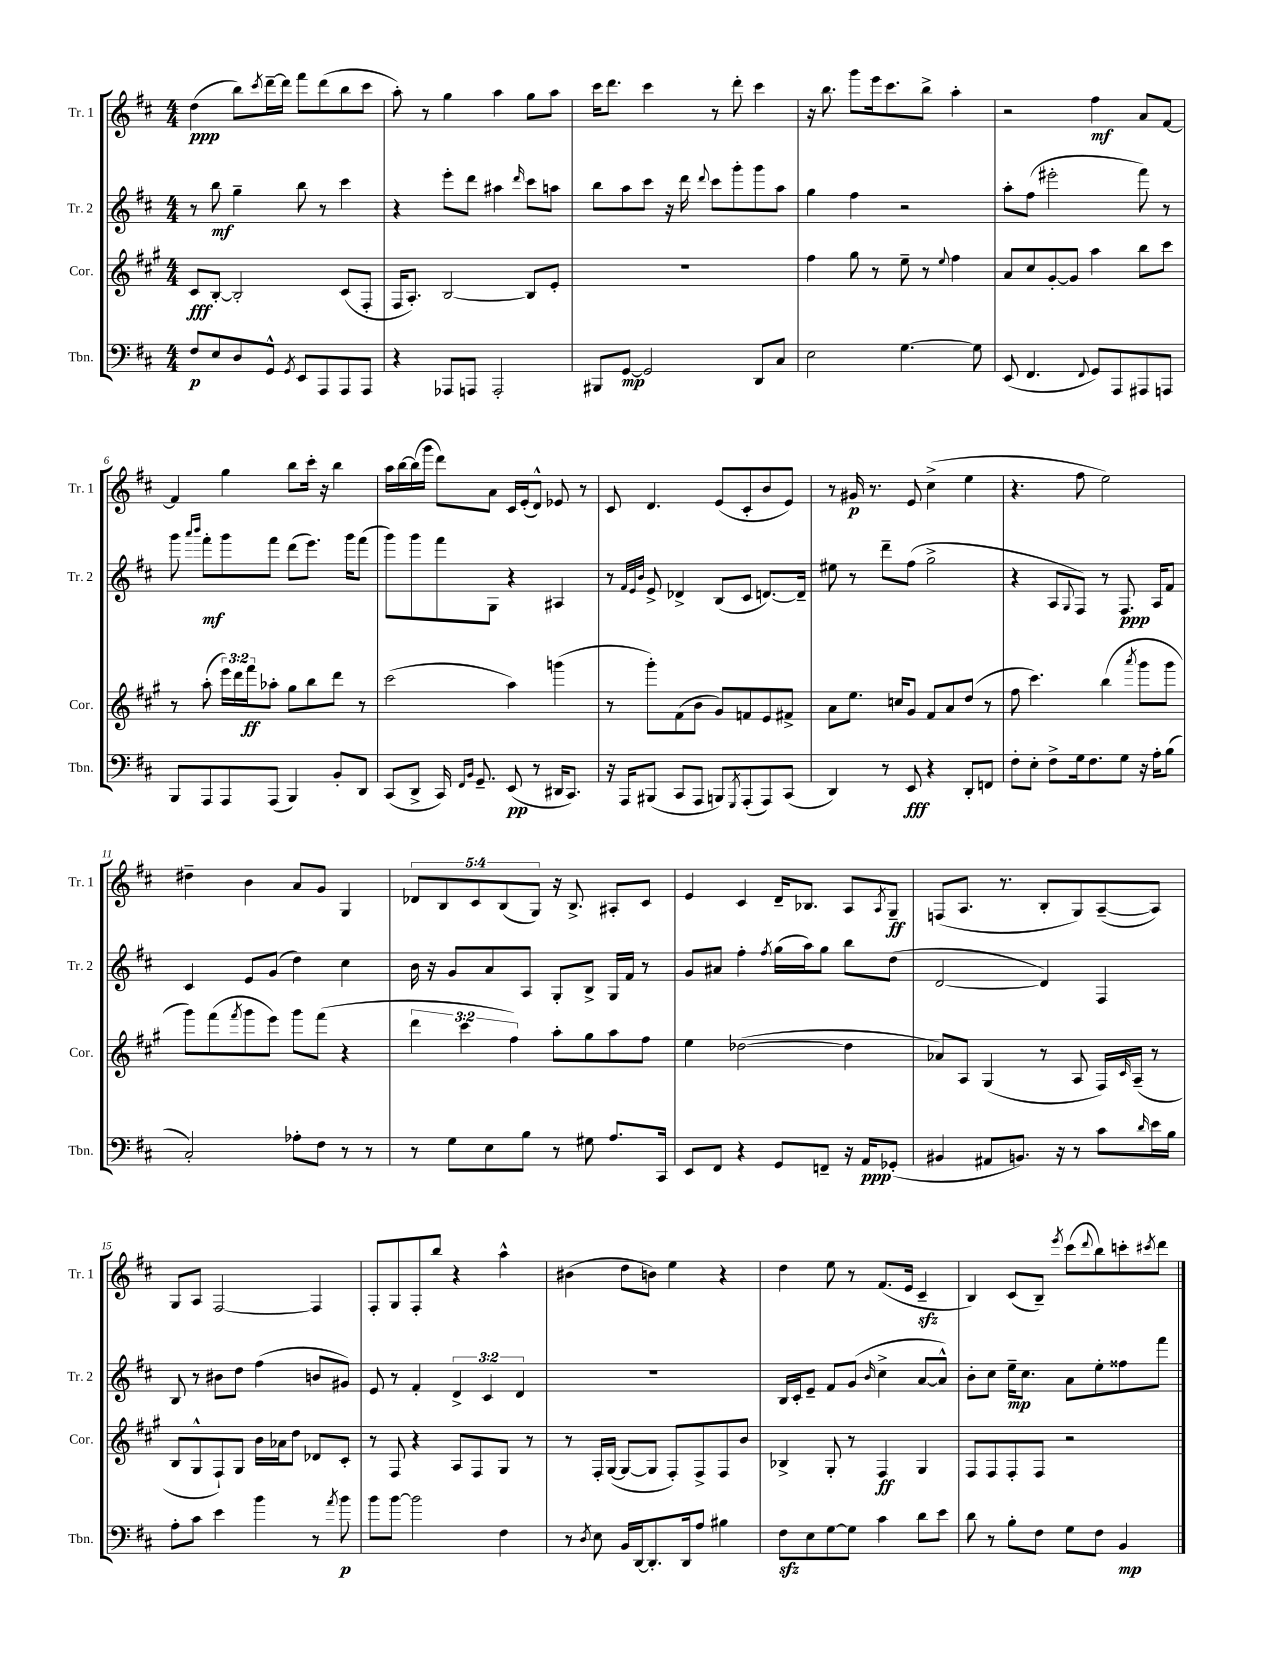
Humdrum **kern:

**kern	**dynam	**kern	**dynam	**kern	**dynam	**kern	**dynam
*part4	*part4	*part3	*part3	*part2	*part2	*part1	*part1
*staff4	*staff4	*staff3	*staff3	*staff2	*staff2	*staff1	*staff1
*I"Tbn.	*	*I"Cor.	*	*I"Tr. 2	*	*I"Tr. 1	*
*I'Tbn.	*	*I'Cor.	*	*I'Tr. 2	*	*I'Tr. 1	*
*clefF4	*	*clefG2	*	*clefG2	*	*clefG2	*
*k[f#c#]	*	*k[f#c#g#]	*	*k[f#c#]	*	*k[f#c#]	*
*M4/4	*	*M4/4	*	*M4/4	*	*M4/4	*
=1	=1	=1	=1	=1	=1	=1	=1
8F#/L	p	8c#/L	fff	8r	.	(4dd\	ppp
8E/	.	[8B'/J	.	8bb\	mf	.	.
8D/	.	2B'/]	.	4gg~\	.	8bb\L)	.
.	.	.	.	.	.	8qccc#/	.
8GG^^/J	.	.	.	.	.	[16ddd~\L	.
.	.	.	.	.	.	16ddd\JJ]	.
8qGG/	.	.	.	.	.	.	.
8EE/L	.	.	.	8bb\	.	8fff#\L	.
8AAA/	.	.	.	8r	.	(8ddd\	.
8AAA/	.	(8c#/L	.	4ccc#\	.	8bb\	.
8AAA/J	.	8F#'/J	.	.	.	8ccc#\J	.
=2	=2	=2	=2	=2	=2	=2	=2
4r	.	16F#/KL	.	4r	.	8aa'\)	.
.	.	8.A'/J)	.	.	.	.	.
.	.	.	.	.	.	8r	.
8AAA-X/L	.	[2B/	.	8eee'\L	.	4gg\	.
8AAAn/J	.	.	.	8ddd\J	.	.	.
2AAA'/	.	.	.	4aa#X\	.	4aa\	.
.	.	.	.	16qqddd/	.	.	.
.	.	8B/L]	.	8ccc#\L	.	8gg\L	.
.	.	8e'/J	.	8aan\J	.	8aa\J	.
=3	=3	=3	=3	=3	=3	=3	=3
8BBB#X/L	.	1r	.	8bb\L	.	16ccc#\KL	.
.	.	.	.	.	.	8.ddd\J	.
[8GG/J	mp	.	.	8aa\	.	.	.
2GG/]	.	.	.	8ccc#\J	.	4ccc#\	.
.	.	.	.	16r	.	.	.
.	.	.	.	16ddd\	.	.	.
.	.	.	.	8qqddd/	.	.	.
.	.	.	.	8ccc#\L	.	8r	.
.	.	.	.	8ggg'\	.	8ddd'\	.
8DD/L	.	.	.	8ggg\	.	4ccc#\	.
8C#/J	.	.	.	8aa\J	.	.	.
=4	=4	=4	=4	=4	=4	=4	=4
2E\	.	4ff#\	.	4gg\	.	16r	.
.	.	.	.	.	.	8.bb\	.
.	.	8gg#\	.	4ff#\	.	8ggg\L	.
.	.	8r	.	.	.	16eee\k	.
.	.	.	.	.	.	8.ccc#\	.
[4.G\	.	8ee~\	.	2r	.	.	.
.	.	8r	.	.	.	8bb^\J	.
.	.	8qqee/	.	.	.	.	.
.	.	4ff#\	.	.	.	4aa'\	.
8G\]	.	.	.	.	.	.	.
=5	=5	=5	=5	=5	=5	=5	=5
(8EE/	.	8a/L	.	8aa'\L	.	2r	.
4.FF#/	.	8cc#/	.	(8ff#\J	.	.	.
.	.	[8g#'/	.	2eee#X'\	.	.	.
.	.	8g#/J]	.	.	.	.	.
8qqFF#/	.	.	.	.	.	.	.
8GG/L)	.	4aa\	.	.	.	4ff#\	mf
8AAA/	.	.	.	.	.	.	.
8AAA#X/	.	8bb\L	.	8fff#\)	.	8a/L	.
8AAAn/J	.	8ccc#\J	.	8r	.	[8f#/J	.
!!LO:LB:g=z
=6	=6	=6	=6	=6	=6	=6	=6
8BBB/L	.	8r	.	8ggg\	.	4f#/]	.
.	.	.	.	16qqaaa/LL	.	.	.
.	.	.	.	16qqbbb/JJ	.	.	.
8AAA/	.	(8aa'\	.	8fff#'\L	mf	.	.
8AAA/	.	24eee\LL)	.	8ggg\	.	4gg\	.
.	.	24ddd\	.	.	.	.	.
.	.	24fff#\J	ff	.	.	.	.
(8AAA/J	.	8aa-X'\J	.	8fff#\J	.	.	.
4BBB/)	.	8gg#\L	.	(8ddd\L	.	8bb\L	.
.	.	8bb\	.	8.eee\J)	.	16ccc#'\Jk	.
.	.	.	.	.	.	16r	.
8BB'/L	.	8ddd\J	.	.	.	4bb\	.
.	.	.	.	16ggg\KL	.	.	.
8DD/J	.	8r	.	(8fff#\J	.	.	.
=7	=7	=7	=7	=7	=7	=7	=7
(8CC#/L	.	(2ccc#\	.	8ggg\L)	.	16aa\LL	.
.	.	.	.	.	.	[16bb\	.
8DD^/J	.	.	.	8ggg\	.	(16bb\]	.
.	.	.	.	.	.	16ggg\JJ	.
16CC#/)	.	.	.	8fff#\	.	8ddd\L)	.
16qqFF#/LL	.	.	.	.	.	.	.
16qqBB/JJ	.	.	.	.	.	.	.
8.GG~/	.	.	.	.	.	.	.
.	.	.	.	8G\J	.	8a\J	.
(8EE/	pp	4aa\)	.	4r	.	16c#/LL	.
.	.	.	.	.	.	(16e'/J	.
8r	.	.	.	.	.	8d^^/J)	.
16DD#X/KL	.	(4gggn\	.	4A#X/	.	8e-X/	.
8.CC#/J)	.	.	.	.	.	.	.
.	.	.	.	.	.	8r	.
=8	=8	=8	=8	=8	=8	=8	=8
16r	.	8r	.	8r	.	8c#/	.
16AAA/KL	.	.	.	.	.	.	.
.	.	.	.	32qqf#/LLL	.	.	.
.	.	.	.	32qqe/	.	.	.
.	.	.	.	32qqb/JJJ	.	.	.
(8BBB#X/J	.	8ggg#'\L)	.	8e^/	.	4.d/	.
8CC#/L	.	(8f#\	.	4d-X^/	.	.	.
8AAA/J	.	8b\J	.	.	.	.	.
8BBBn/L)	.	8g#/L)	.	(8B/L	.	(8e/L	.
8qGGG/	.	.	.	.	.	.	.
(8AAA'/	.	8fn/	.	8c#/J	.	8c#'/	.
8AAA/)	.	8e/	.	[8.dn/L)	.	8b/	.
(8CC#/J	.	8f#X^/J	.	.	.	8e/J)	.
.	.	.	.	16d~/Jk]	.	.	.
=9	=9	=9	=9	=9	=9	=9	=9
4DD/)	.	8a\L	.	8ee#X\	.	8r	.
.	.	8.ee\J	.	8r	.	16g#X/	p
.	.	.	.	.	.	8.r	.
8r	.	.	.	8ddd~\L	.	.	.
.	.	16ccn/KL	.	.	.	.	.
8EE/	fff	8g#/J	.	(8ff#\J	.	8e/	.
4r	.	8f#/L	.	2gg^\	.	(4cc#^\	.
.	.	8a/	.	.	.	.	.
8DD'/L	.	(8dd/J	.	.	.	4ee\	.
8FFn/J	.	8r	.	.	.	.	.
=10	=10	=10	=10	=10	=10	=10	=10
8F#'\L	.	8ff#\	.	4r	.	4.r	.
8E'\J	.	4.ccc#\)	.	.	.	.	.
8F#^\L	.	.	.	8A/L	.	.	.
.	.	.	.	8qqG/	.	.	.
16G\k	.	.	.	8F#/J)	.	8ff#\	.
8.F#\	.	.	.	.	.	.	.
.	.	(4bb\	.	8r	.	2ee\)	.
8G\J	.	.	.	8.F#/	ppp	.	.
.	.	8qaaa/	.	.	.	.	.
16r	.	8ggg#\L	.	.	.	.	.
16A'\KL	.	.	.	16A/KL	.	.	.
(8B\J	.	8ggg#\J	.	8f#/J	.	.	.
!!LO:LB:g=z
=11	=11	=11	=11	=11	=11	=11	=11
2C#'/)	.	8ggg#\L)	.	4c#/	.	4dd#X~\	.
.	.	(8fff#\	.	.	.	.	.
.	.	8qfff#/	.	.	.	.	.
.	.	8ggg#\	.	8e/L	.	4b\	.
.	.	8eee\J)	.	(8g/J	.	.	.
8A-X'\L	.	8ggg#\L	.	4dd\)	.	8a/L	.
8F#\J	.	(8fff#\J	.	.	.	8g/J	.
8r	.	4r	.	4cc#\	.	4G/	.
8r	.	.	.	.	.	.	.
=12	=12	=12	=12	=12	=12	=12	=12
8r	.	6ddd\	.	16b\	.	10d-X/L	.
.	.	.	.	16r	.	.	.
.	.	.	.	.	.	10B/	.
8G\L	.	.	.	8g/L	.	.	.
.	.	6ccc#\	.	.	.	.	.
.	.	.	.	.	.	10c#/	.
8E\	.	.	.	8a/	.	.	.
.	.	.	.	.	.	(10B/	.
.	.	6ff#\)	.	.	.	.	.
8B\J	.	.	.	8A/J	.	.	.
.	.	.	.	.	.	10G/J)	.
8r	.	8aa'\L	.	8G'/L	.	16r	.
.	.	.	.	.	.	8.B^/	.
8G#X\	.	8gg#\	.	8B^/J	.	.	.
8.A/L	.	8aa\	.	16G/LL	.	8A#X'/L	.
.	.	.	.	16f#/JJ	.	.	.
.	.	8ff#\J	.	8r	.	8c#/J	.
16CC#/Jk	.	.	.	.	.	.	.
=13	=13	=13	=13	=13	=13	=13	=13
8EE/L	.	4ee\	.	8g/L	.	4e/	.
8FF#/J	.	.	.	8a#X/J	.	.	.
4r	.	([2dd-X\	.	4ff#'\	.	4c#/	.
.	.	.	.	8qff#/	.	.	.
8GG/L	.	.	.	(16gg\LL	.	16d~/KL	.
.	.	.	.	16aa\J)	.	8.B-X/J	.
8FFn~/J	.	.	.	8gg\J	.	.	.
16r	.	4dd-\]	.	8bb\L	.	8A/L	.
16AA/KL	ppp	.	.	.	.	.	.
.	.	.	.	.	.	8qA/	.
(8GG-X'/J	.	.	.	(8dd\J	.	8G~/J	ff
=14	=14	=14	=14	=14	=14	=14	=14
4BB#X/	.	8a-X/L)	.	[2d/	.	(8Fn/L	.
.	.	8A/J	.	.	.	8.A/J	.
8AA#X/L	.	(4G#/	.	.	.	.	.
.	.	.	.	.	.	8.r	.
8.BBn/J)	.	.	.	.	.	.	.
.	.	8r	.	4d/])	.	8B'/L	.
16r	.	.	.	.	.	.	.
8r	.	8A/	.	.	.	8G/)	.
8c#\L	.	16F#/LL)	.	4F#/	.	([8A~/	.
.	.	16qqc#/	.	.	.	.	.
.	.	(16A~/JJ	.	.	.	.	.
16qqd/	.	.	.	.	.	.	.
16e\L	.	8r	.	.	.	8A/J])	.
16B\JJ	.	.	.	.	.	.	.
!!LO:LB:g=z
=15	=15	=15	=15	=15	=15	=15	=15
8A'\L	.	8B/L	.	8B/	.	8G/L	.
8c#\J	.	8G#^^/	.	8r	.	8A/J	.
4e\	.	8F#`/)	.	8b#X\L	.	[2F#/	.
.	.	8G#/J	.	8dd\J	.	.	.
4b\	.	16b\LL	.	(4ff#\	.	.	.
.	.	16a-X\J	.	.	.	.	.
.	.	8dd\J	.	.	.	.	.
8r	.	8d-X/L	.	8bn/L	.	4F#/]	.
8qa/	.	.	.	.	.	.	.
8b\	p	8c#'/J	.	8g#X/J)	.	.	.
=16	=16	=16	=16	=16	=16	=16	=16
8b\L	.	8r	.	8e/	.	8F#'/L	.
[8b\J	.	8F#/	.	8r	.	8G/	.
2b\]	.	4r	.	4f#'/	.	8F#'/	.
.	.	.	.	.	.	8bb/J	.
.	.	8A/L	.	6d^/	.	4r	.
.	.	8F#/	.	.	.	.	.
.	.	.	.	6c#/	.	.	.
4F#\	.	8G#/J	.	.	.	4aa^^\	.
.	.	.	.	6d/	.	.	.
.	.	8r	.	.	.	.	.
=17	=17	=17	=17	=17	=17	=17	=17
8r	.	8r	.	1r	.	(4b#X\	.
8qD/	.	.	.	.	.	.	.
8E\	.	16F#'/LL	.	.	.	.	.
.	.	([16G#/JJ	.	.	.	.	.
16BB/LL	.	8G#/L_	.	.	.	8dd\L	.
[16DD/J	.	.	.	.	.	.	.
8.DD'/]	.	8G#/J]	.	.	.	8bn\J)	.
.	.	8F#'/L)	.	.	.	4ee\	.
16DD/k	.	.	.	.	.	.	.
8A/J	.	8F#^/	.	.	.	.	.
4B#X\	.	8F#/	.	.	.	4r	.
.	.	8b/J	.	.	.	.	.
=18	=18	=18	=18	=18	=18	=18	=18
8F#zz\L	.	4B-X^/	.	16B/LL	.	4dd\	.
.	.	.	.	16c#'/J	.	.	.
8E\	.	.	.	8e~/J	.	.	.
[8G\	.	8G#'/	.	8f#/L	.	8ee\	.
8G\J]	.	8r	.	(8g/J	.	8r	.
.	.	.	.	16qqb/	.	.	.
4c#\	.	4F#/	ff	4cc#^\	.	(8.f#/L	.
.	.	.	.	.	.	16e/Jk	.
8d\L	.	4G#/	.	[8a/L	.	4c#zz~/	.
8e\J	.	.	.	8a^^/J])	.	.	.
=19	=19	=19	=19	=19	=19	=19	=19
8d\	.	8F#/L	.	8b'\L	.	4B/)	.
8r	.	8F#/	.	8cc#\J	.	.	.
8B'\L	.	8F#'/	.	16ee~\KL	mp	(8c#/L	.
.	.	.	.	8.cc#\J	.	.	.
8F#\J	.	8F#/J	.	.	.	8B~/J)	.
.	.	.	.	.	.	8qeee/	.
8G\L	.	2r	.	8a\L	.	(8ccc#\L	.
.	.	.	.	.	.	8qqddd/	.
8F#\J	.	.	.	8ee'\	.	8bb\)	.
4BB/	mp	.	.	8ff##X\	.	8cccn'\	.
.	.	.	.	.	.	8qccc#X/	.
.	.	.	.	8fff#\J	.	8ddd\J	.
==	==	==	==	==	==	==	==
*-	*-	*-	*-	*-	*-	*-	*-
